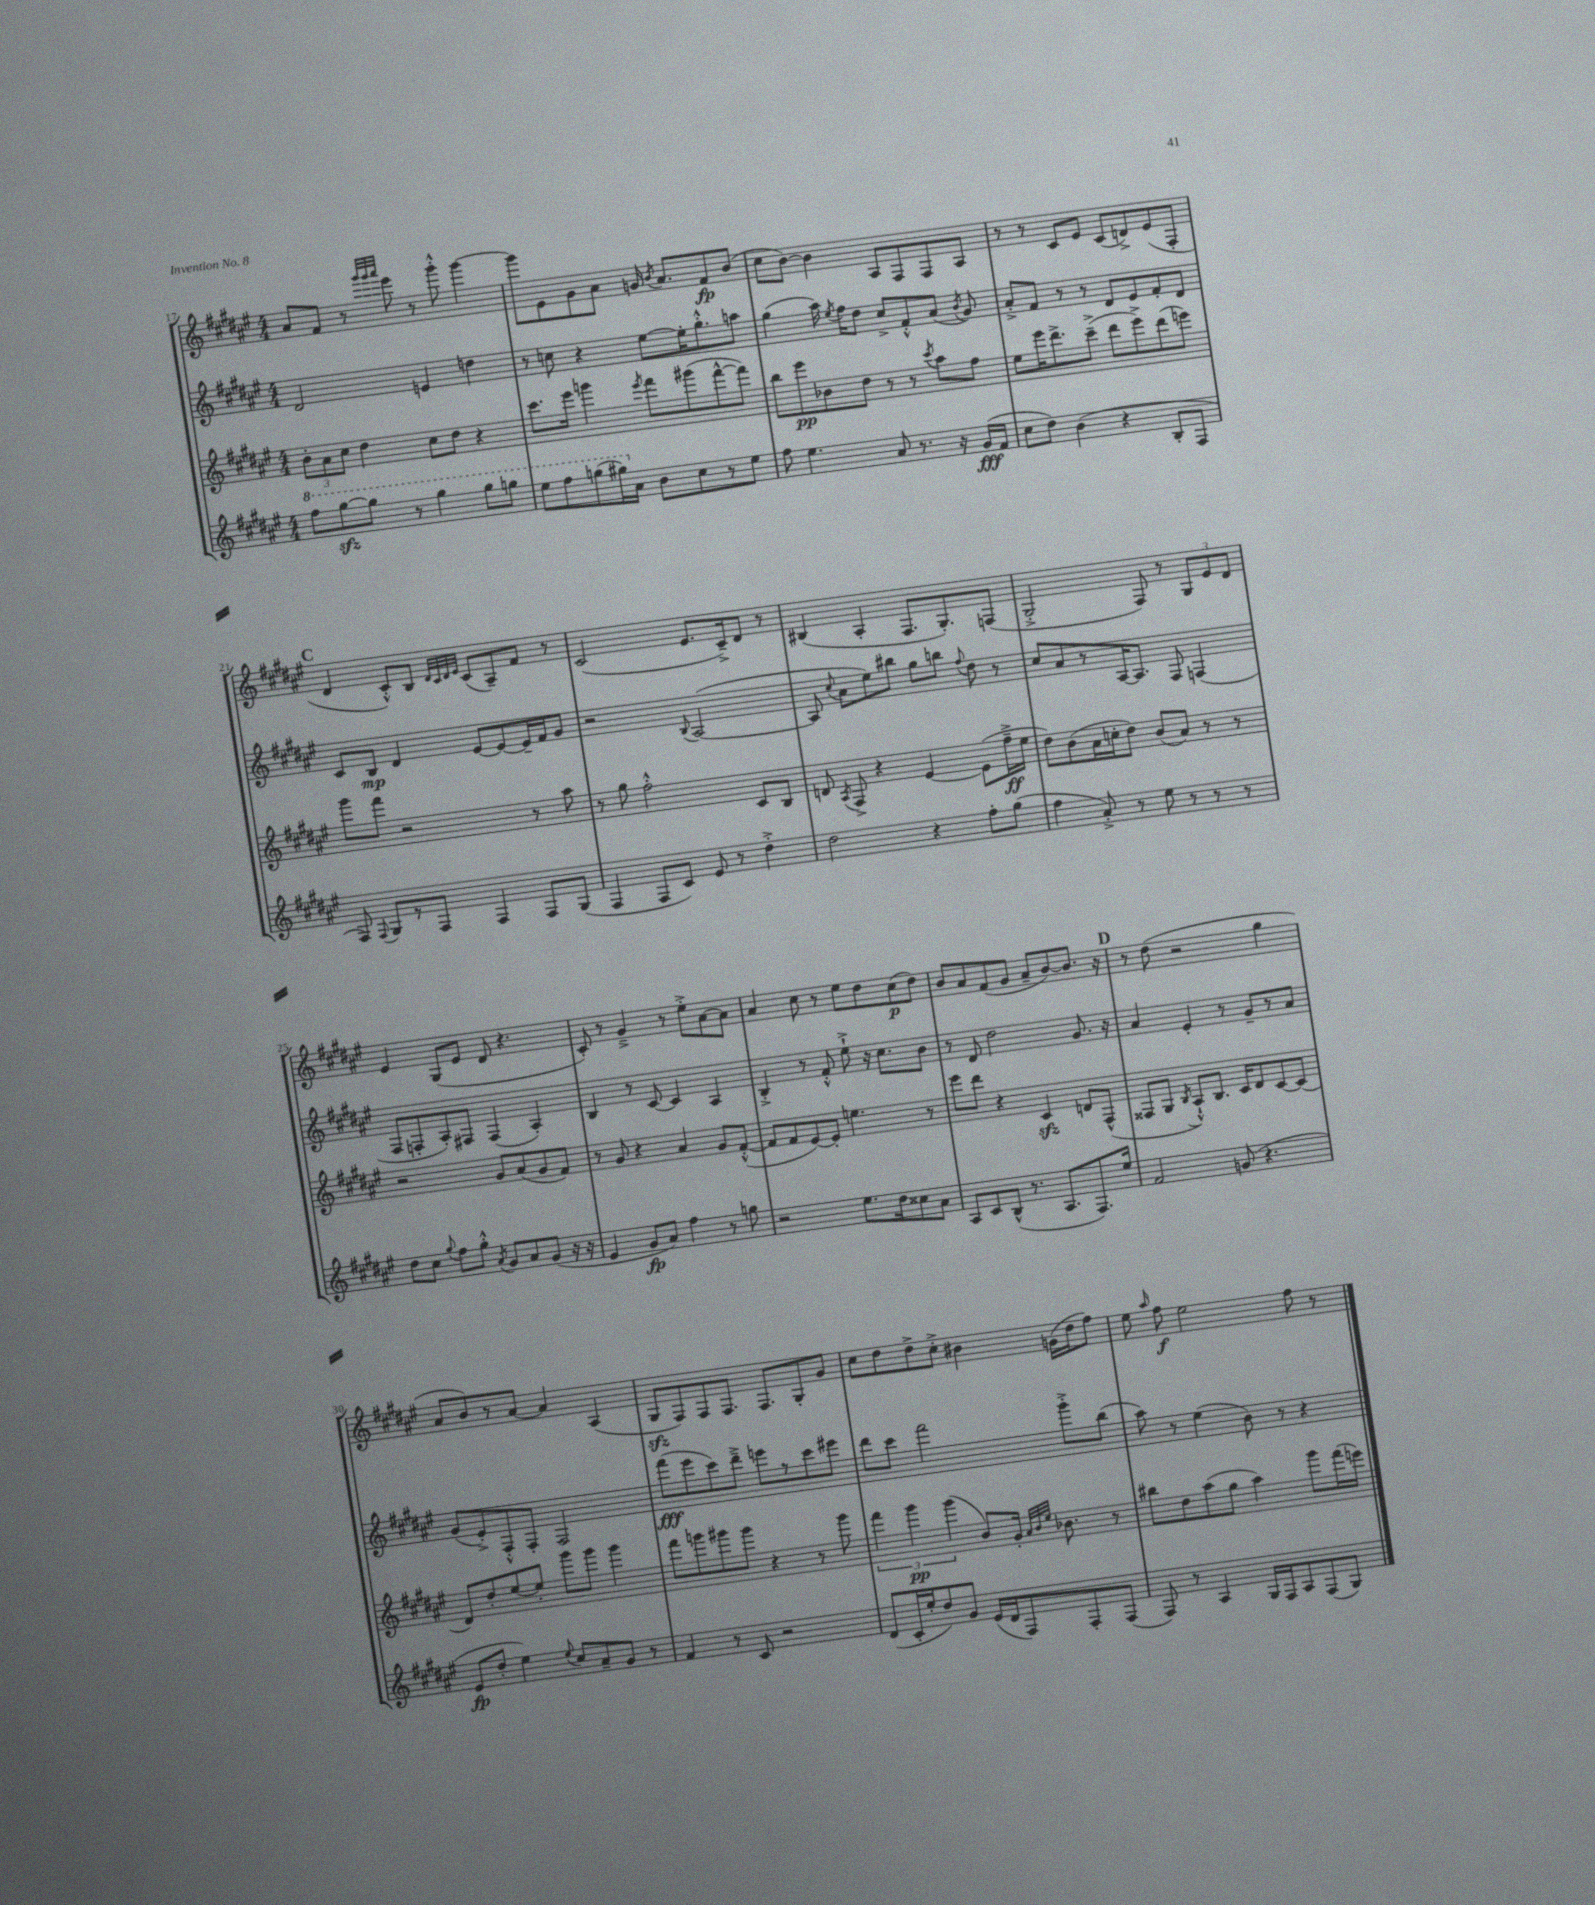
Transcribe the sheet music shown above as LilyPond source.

<<
\new StaffGroup <<
\new Staff = "s0" {
    \clef treble \key fis \major \numericTimeSignature \time 4/4
    \autoBeamOff ais'8[ fis'8] r8 \grace { gis'''32[ gis'''32 ais'''32] } eis'''8 r8 gis'''8-.-^ gis'''4~ |
    gis'''8[ eis'8 gis'8 ais'8] g'16 \acciaccatura { b'8 } ais'8.[ fis'8\fp b'8]( |
    cis''8[ b'8]~) b'4 ais8[ fis8 fis8 ais8] |
    r8 r8 cis'8[ eis'8] cis'8[( d'8->) eis'8( fis8]-. |
    \mark \markup { \bold "C" } dis'4 cis'8[-.-^) b8] \grace { dis'32[ cis'32 dis'32 eis'32] } cis'8[( ais8--) fis'8] r8 |
    cis'2( eis'8.[ cis'16--->) dis'8] r8 |
    bis4( ais4-. fis8.[ gis8.-.) f8]( |
    gis2-.-> fis8) r8 \tuplet 3/2 { gis8[ eis'8 dis'8] } |
    eis'4 gis8[( eis'8] dis'8 r4. |
    cis'8-.) r8 gis'4---> r8 eis''8[-.-> ais'8~ ais'8] |
    ais'4 cis''8 r8 eis''8[ dis''8 cis''8\p( dis''8]) |
    b'8[ ais'8 fis'8( gis'8] ais'8[-- b'8~) b'8.] r16 |
    \mark \markup { \bold "D" } r8 dis''8( r2 gis''4 |
    ais'8[ b'8) r8 ais'8]~ ais'4 ais4( |
    gis8[\sfz fis8) fis8 fis8.] fis8.[ gis8-. gis'8] |
    cis''8[ dis''8 dis''8-> cis''8]-.-> bis'4 g'16[( dis''16 fis''8]) |
    eis''8 \grace { ais''16 } fis''8\f eis''2 fis''8 r8 \bar "|." |
}
\new Staff = "s1" {
    \clef treble \key fis \major \numericTimeSignature \time 4/4
    \autoBeamOff dis'2 e'4 d''4 |
    r8 c''8 r4 eis''8[~ eis''16-. gis''8.-.-^ a''8] |
    gis''4( ais''16) \acciaccatura { eis''8 } fis''16[ dis''8] cis''8[-> fis'8-.-^ ais'8]( \acciaccatura { b'8 } gis'8) |
    ais'8[-.-> fis'8] r8 r8 dis'8[ eis'8 fis'8-. dis'8] |
    \mark \markup { \bold "C" } cis'8[ b8]\mp dis'4 eis'8[~ eis'8~ eis'16-- fis'16 gis'8] |
    r2 \appoggiatura { b8 } ais2~( |
    ais8 \appoggiatura { cis''8 } ais'8[ eis''8) bis''8] gis''8[ b''8] \appoggiatura { fis''8 } dis''8 r8 |
    cis''8[ ais'8 r8 ais16~ ais8.] fis8 f4( |
    fis8[ f8-. ais8-.) fis8] fis4( ais4-.) |
    b4 r8 cis'8~ cis'4 ais4 |
    b4-.-> r8 fis'8-.-^ eis''8-!-> r16 cis''8.[ b'8] |
    r8 dis'8 dis''2 gis'8. r16 |
    \mark \markup { \bold "D" } ais'4 eis'4-. r8 gis'8[-- r8 ais'8] |
    gis'8[( eis'8-.->) fis8-.-^ fis8]-. fis2 |
    fis'''8[\fff( eis'''8 cis'''8) dis'''8]---> e'''8[ r8 cis'''8 eis'''8] |
    dis'''8[ cis'''8] fis'''2 gis'''8[-.-> b''8]( |
    ais''8) r8 eis''4( b'8) r8 r4 \bar "|." |
}
\new Staff = "s2" {
    \clef treble \key fis \major \numericTimeSignature \time 4/4
    \autoBeamOff \tuplet 3/2 { b'8[-. ais'8 cis''8] } dis''4 cis''8[ dis''8] r4 |
    cis'''8.[ eis'''16] g'''4 \acciaccatura { eis'''8 } fis'''8[ gis'''8( fis'''8~-^ fis'''8]) |
    b''8[ eis'''8\pp bes'8 dis''8] r8 r8 \acciaccatura { cis'''8 } ais''8[ fis''8] |
    eis''8[ eis'''16 dis'''8.-> cis'''8]--->( dis'''8[ eis'''8->) dis'''8( e'''8]) |
    \mark \markup { \bold "C" } gis'''8[ fis'''8] r2 r8 ais''8 |
    r8 gis''8 fis''2-.-^ cis'8[ b8] |
    d'8 \acciaccatura { ais8 } fis8-> r4 eis'4~ eis'8[( fis''16--->\ff eis''16] |
    dis''8[) b'8( ais'16 c''16-. dis''8]) b'8[( ais'8]) r8 r8 |
    r2 gis'8[ ais'8( gis'8 fis'8]) |
    r8 gis'8 r4 ais'4 gis'8[ fis'8]~-.-^( |
    fis'8[ fis'8 eis'8~) eis'8]-. e''4. r8 |
    eis'''8[ dis'''8] r4 cis'4\sfz d'8[ fis8]-^( |
    \mark \markup { \bold "D" } fisis8[ gis8] \acciaccatura { b8 } ais8[-!-^) b8.] cis'16[ dis'8 cis'8~ cis'8]( |
    dis'8[) dis''8-. eis''8~ eis''8]-. gis'''8[ gis'''8] gis'''4 |
    fis'''8[ g'''8 gis'''8 gis'''8] r4 r8 gis'''8 |
    \tuplet 3/2 { fis'''4 gis'''4\pp gis'''4( } b'8[) gis'16]-. \grace { ais'32[ b'32 eis''32] } bes'8. r8 |
    bis''8[ dis''8 ais''8( gis''8] ais''4) gis'''8[ fis'''16( e'''16]) \bar "|." |
}
\new Staff = "s3" {
    \clef treble \key fis \major \numericTimeSignature \time 4/4
    \autoBeamOff \ottava #1 fis'''8[ gis'''8~\sfz gis'''8] r8 gis'''4 gis'''8[ g'''8] |
    eis'''8[ fis'''8 g'''8( gis'''16) \ottava #0 ais'16] b'8[ cis''8 r8 eis''8] |
    fis''8 eis''4. ais'8 r8. r16 gis'16[\fff( fis'16] |
    cis''8[ dis''8]) b'4( r4 b8[-. fis8] |
    \mark \markup { \bold "C" } fis8) \appoggiatura { fis8 } gis8[ r8 fis8] fis4 fis8[ gis8]( |
    fis4 fis8[ cis'8]) eis'8 r8 dis''4-.-> |
    dis''2 r4 fis''8[-. gis''8]( |
    fis''4 ais'8-.->) r8 eis''8 r8 r8 r8 |
    dis''8[ cis''8] \appoggiatura { gis''8 } fis''8[ gis''8]-.-^ \acciaccatura { ais'8 } gis'8[ ais'8 gis'8]( r16 r16 |
    eis'4 gis'8[\fp ais'8]) fis''4 r8 g''8 |
    r2 eis''8.[ dis''16 cisis''8 ais'8] |
    ais8[ cis'8 b8]-^( r8. ais8.[ fis8.) eis''16] |
    \mark \markup { \bold "D" } fis'2 g'8( r4. |
    eis'8[\fp dis''8]-. eis''4) \appoggiatura { eis''8 } cis''8[ ais'8-- gis'8] r8 |
    fis'4 r8 cis'8 r2 |
    dis'8[( cis'16-. eis''16-. dis''8) gis'8] eis'16[( dis'16 fis8) fis8-. fis8]( |
    fis8) r8 ais4 gis16[ fis16 ais8 fis8( gis8]) \bar "|." |
}
>>
>>
\layout { \context { \Score currentBarNumber = #17 } }
